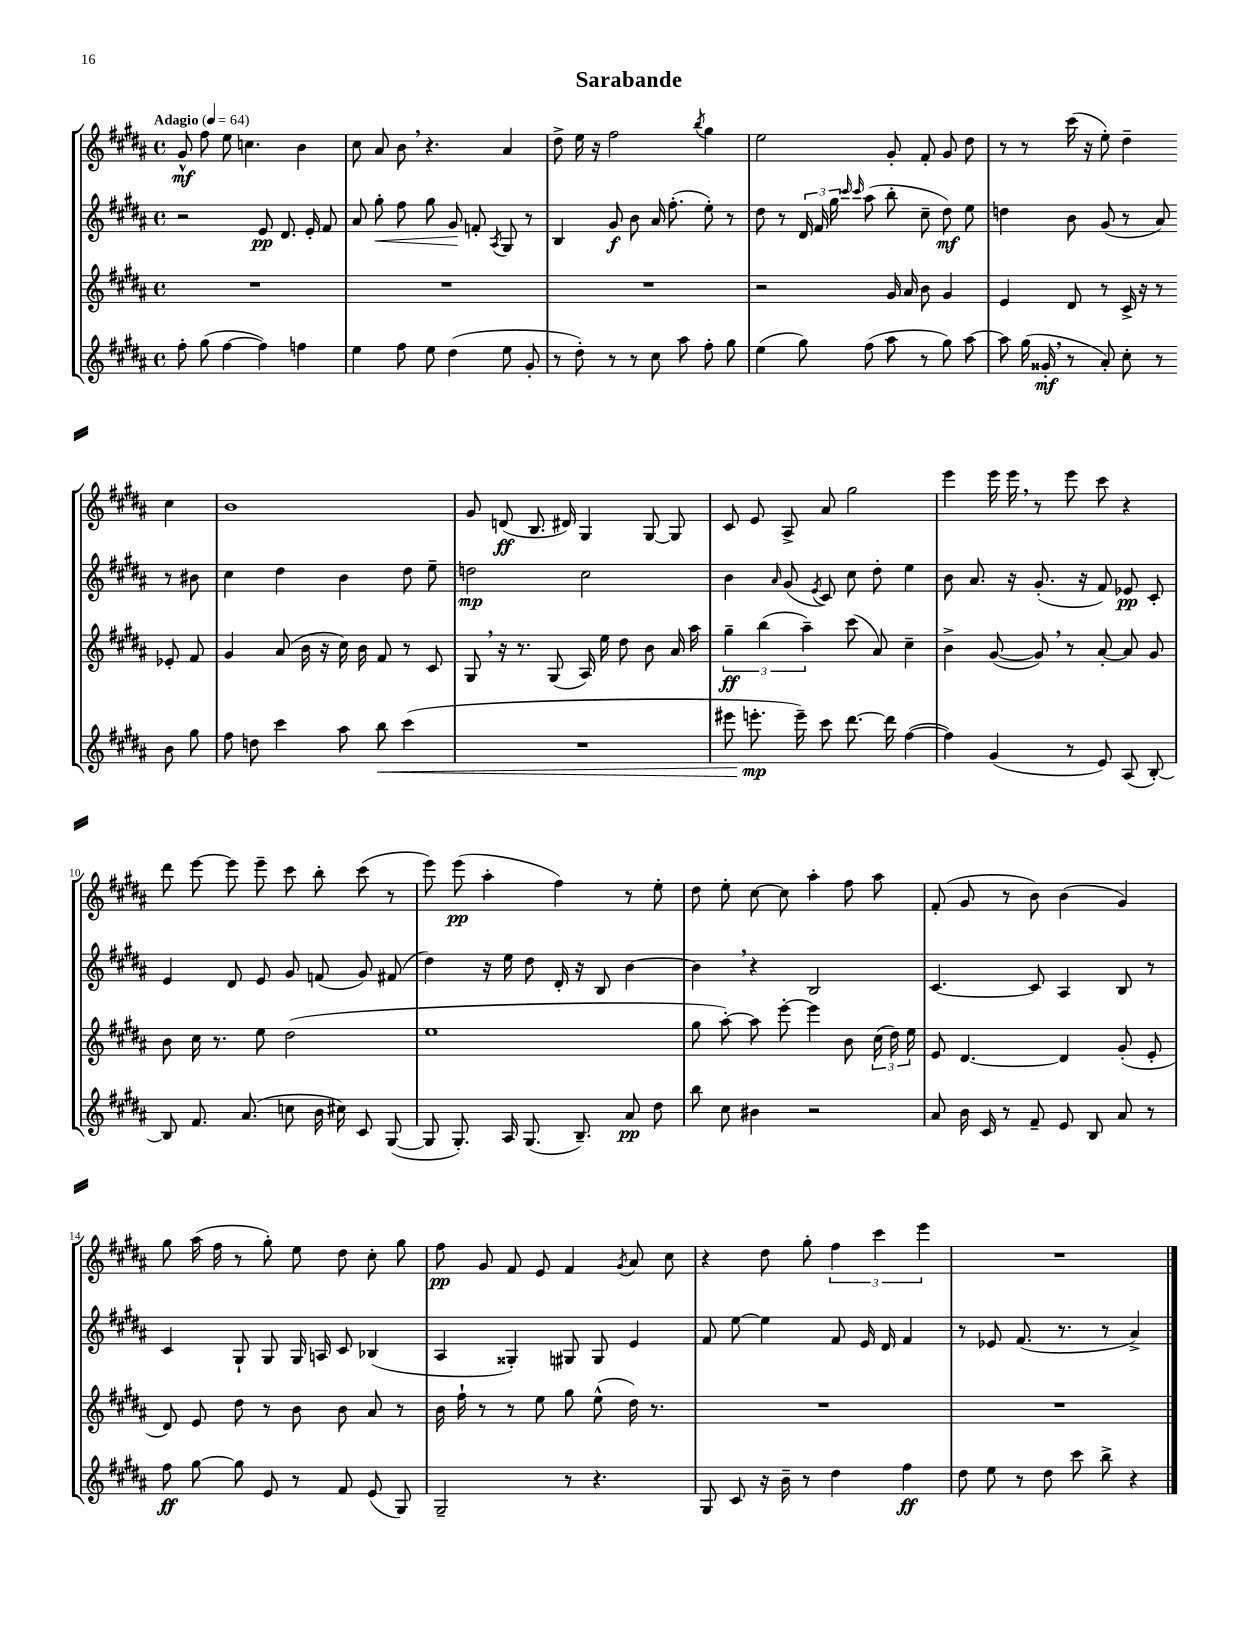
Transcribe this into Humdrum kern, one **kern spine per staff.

**kern	**dynam	**kern	**dynam	**kern	**dynam	**kern	**dynam
*part4	*part4	*part3	*part3	*part2	*part2	*part1	*part1
*staff4	*staff4	*staff3	*staff3	*staff2	*staff2	*staff1	*staff1
*clefG2	*	*clefG2	*	*clefG2	*	*clefG2	*
*k[f#c#g#d#a#]	*	*k[f#c#g#d#a#]	*	*k[f#c#g#d#a#]	*	*k[f#c#g#d#a#]	*
*M4/4	*	*M4/4	*	*M4/4	*	*M4/4	*
*met(c)	*	*met(c)	*	*met(c)	*	*met(c)	*
*MM64	*	*MM64	*	*MM64	*	*MM64	*
=1	=1	=1	=1	=1	=1	=1	=1
!	!	!	!	!	!	!LO:TX:a:B:t=Adagio	!
8ff#'\	.	1r	.	2r	.	8g#^^/	mf
(8gg#\	.	.	.	.	.	8ff#\	.
[4ff#\	.	.	.	.	.	8ee\	.
.	.	.	.	.	.	4.ccn\	.
4ff#\])	.	.	.	8e/	pp	.	.
.	.	.	.	8.d#/	.	.	.
4ffn\	.	.	.	.	.	4b\	.
.	.	.	.	16e'/	.	.	.
.	.	.	.	8f#/	.	.	.
=2	=2	=2	=2	=2	=2	=2	=2
4ee\	.	1r	.	8a#/	.	8cc#\	.
!	!	!	!	!	!LO:HP:b	!	!
.	.	.	.	8gg#'\	<	8a#/	.
8ff#\	.	.	.	8ff#\	.	8b,\	.
8ee\	.	.	.	8gg#\	.	4.r	.
(4dd#\	.	.	.	8g#/	.	.	.
.	.	.	.	8fn'/	[	.	.
.	.	.	.	8qA#/	.	.	.
8ee\	.	.	.	8G#/	.	4a#/	.
8g#'/	.	.	.	8r	.	.	.
=3	=3	=3	=3	=3	=3	=3	=3
8r	.	1r	.	4B/	.	8dd#^\	.
8dd#'\)	.	.	.	.	.	16ee\	.
.	.	.	.	.	.	16r	.
8r	.	.	.	8g#/	f	2ff#\	.
8r	.	.	.	8b\	.	.	.
8cc#\	.	.	.	16a#/	.	.	.
.	.	.	.	(8.ff#'\	.	.	.
8aa#\	.	.	.	.	.	.	.
.	.	.	.	.	.	8qbb/	.
8ff#'\	.	.	.	8ee'\)	.	4gg#\	.
8gg#\	.	.	.	8r	.	.	.
=4	=4	=4	=4	=4	=4	=4	=4
(4ee\	.	2r	.	8dd#\	.	2ee\	.
.	.	.	.	8r	.	.	.
8gg#\)	.	.	.	24d#/	.	.	.
.	.	.	.	24f#/	.	.	.
.	.	.	.	24gg#\	.	.	.
.	.	.	.	16qqccc#/	.	.	.
.	.	.	.	16qqccc#/	.	.	.
(8ff#\	.	.	.	(8aa#\	.	.	.
8aa#\	.	16g#/	.	8bb'\	.	8g#'/	.
.	.	16a#/	.	.	.	.	.
8r	.	8b\	.	8cc#~\	.	8f#'/	.
8gg#\)	.	4g#/	.	8dd#\)	mf	8g#/	.
[8aa#\	.	.	.	8ee\	.	8dd#\	.
=5	=5	=5	=5	=5	=5	=5	=5
8aa#\]	.	4e/	.	4ddn\	.	8r	.
(16gg#\	.	.	.	.	.	8r	.
16g##X',/	mf	.	.	.	.	.	.
8r	.	8d#/	.	8b\	.	(16ccc#\	.
.	.	.	.	.	.	16r	.
8a#'/)	.	8r	.	(8g#/	.	8ee'\)	.
8cc#'\	.	16c#^/	.	8r	.	4dd#~\	.
.	.	16r	.	.	.	.	.
8r	.	8r	.	8a#/)	.	.	.
8b\	.	8e-X'/	.	8r	.	4cc#\	.
8gg#\	.	8f#/	.	8b#X\	.	.	.
!!LO:LB:g=z
=6	=6	=6	=6	=6	=6	=6	=6
8ff#\	.	4g#/	.	4cc#\	.	1b	.
8ddn\	.	.	.	.	.	.	.
4ccc#\	.	(8a#/	.	4dd#\	.	.	.
.	.	16b\	.	.	.	.	.
.	.	16r	.	.	.	.	.
8aa#\	.	16cc#\)	.	4b\	.	.	.
.	.	16b\	.	.	.	.	.
!	!LO:HP:b	!	!	!	!	!	!
8bb\	<	8f#/	.	.	.	.	.
(4ccc#\	.	8r	.	8dd#\	.	.	.
.	.	8c#/	.	8ee~\	.	.	.
=7	=7	=7	=7	=7	=7	=7	=7
1r	.	8G#,/	.	2ddn\	mp	8g#/	.
.	.	16r	.	.	.	(8dn/	ff
.	.	8.r	.	.	.	.	.
.	.	.	.	.	.	8.B/	.
.	.	(8G#/	.	.	.	.	.
.	.	.	.	.	.	16d#X/)	.
.	.	16A#/)	.	2cc#\	.	4G#/	.
.	.	16ee\	.	.	.	.	.
.	.	8dd#\	.	.	.	.	.
.	.	8b\	.	.	.	[8G#/	.
.	.	16a#/	.	.	.	8G#/]	.
.	.	16aa#\	.	.	.	.	.
=8	=8	=8	=8	=8	=8	=8	=8
8eee#X\	.	6gg#~\	ff	4b\	.	8c#/	.
8.eeen'\	mp	.	.	.	.	8e/	.
.	.	(6bb\	.	.	.	.	.
.	.	.	.	16qqa#/	.	.	.
.	.	.	.	(8g#/	.	8A#^/	.
16eee~\)	[	.	.	.	.	.	.
.	.	6aa#~\)	.	.	.	.	.
.	.	.	.	8qe/	.	.	.
8ccc#\	.	.	.	8c#/)	.	8a#/	.
[8.ddd#\	.	(8ccc#\	.	8cc#\	.	2gg#\	.
.	.	8a#/)	.	8dd#'\	.	.	.
16ddd#\]	.	.	.	.	.	.	.
([4ff#\	.	4cc#~\	.	4ee\	.	.	.
=9	=9	=9	=9	=9	=9	=9	=9
4ff#\])	.	4b^\	.	8b\	.	4eee\	.
.	.	.	.	8.a#/	.	.	.
(4g#/	.	([8g#/	.	.	.	16eee\	.
.	.	.	.	16r	.	16eee,\	.
.	.	8g#,/])	.	(8.g#'/	.	8r	.
8r	.	8r	.	.	.	8eee\	.
.	.	.	.	16r	.	.	.
8e/)	.	[8a#'/	.	8f#/)	.	8ccc#\	.
(8A#/	.	8a#/]	.	8e-X/	pp	4r	.
[8B'/)	.	8g#/	.	8c#'/	.	.	.
!!LO:LB:g=z
=10	=10	=10	=10	=10	=10	=10	=10
8B/]	.	8b\	.	4e/	.	8ddd#\	.
8.f#/	.	16cc#\	.	.	.	[8eee\	.
.	.	8.r	.	.	.	.	.
.	.	.	.	8d#/	.	8eee\]	.
(8.a#/	.	.	.	.	.	.	.
.	.	8ee\	.	8e/	.	8eee~\	.
8ccn\	.	(2dd#\	.	8g#/	.	8ccc#\	.
16b\	.	.	.	(8fn/	.	8bb'\	.
16cc#X\)	.	.	.	.	.	.	.
8c#/	.	.	.	8g#/)	.	(8ccc#\	.
([8G#/	.	.	.	(8f#X/	.	8r	.
=11	=11	=11	=11	=11	=11	=11	=11
8G#/]	.	1ee	.	4dd#\)	.	8eee\)	.
8.G#'/)	.	.	.	.	.	(8eee\	pp
.	.	.	.	16r	.	4aa#'\	.
16A#/	.	.	.	16ee\	.	.	.
(8.G#/	.	.	.	8dd#\	.	.	.
.	.	.	.	16d#'/	.	4ff#\)	.
8.B~/)	.	.	.	16r	.	.	.
.	.	.	.	8B/	.	.	.
8a#/	pp	.	.	[4b\	.	8r	.
8dd#\	.	.	.	.	.	8ee'\	.
=12	=12	=12	=12	=12	=12	=12	=12
8bb\	.	8gg#\	.	4b,\]	.	8dd#\	.
8cc#\	.	[8aa#'\)	.	.	.	8ee'\	.
4b#X\	.	8aa#\]	.	4r	.	[8cc#\	.
.	.	[8eee'\	.	.	.	8cc#\]	.
2r	.	4eee\]	.	2B/	.	4aa#'\	.
.	.	8b\	.	.	.	8ff#\	.
.	.	(24cc#\	.	.	.	8aa#\	.
.	.	24dd#\)	.	.	.	.	.
.	.	24ee\	.	.	.	.	.
=13	=13	=13	=13	=13	=13	=13	=13
8a#/	.	8e/	.	[4.c#/	.	(8f#'/	.
16b\	.	[4.d#/	.	.	.	8g#/	.
16c#/	.	.	.	.	.	.	.
8r	.	.	.	.	.	8r	.
8f#~/	.	.	.	8c#/]	.	8b\)	.
8e/	.	4d#/]	.	4A#/	.	(4b\	.
8B/	.	.	.	.	.	.	.
8a#/	.	(8g#'/	.	8B/	.	4g#/)	.
8r	.	8e'/	.	8r	.	.	.
!!LO:LB:g=z
=14	=14	=14	=14	=14	=14	=14	=14
8ff#\	ff	8d#/)	.	4c#/	.	8gg#\	.
[8gg#\	.	8e/	.	.	.	(16aa#\	.
.	.	.	.	.	.	16ff#\	.
8gg#\]	.	8dd#\	.	8G#`/	.	8r	.
8e/	.	8r	.	8G#/	.	8gg#'\)	.
8r	.	8b\	.	16G#/	.	8ee\	.
.	.	.	.	16An/	.	.	.
8f#/	.	8b\	.	8c#/	.	8dd#\	.
(8e/	.	8a#/	.	(4B-X/	.	8cc#'\	.
8G#/)	.	8r	.	.	.	8gg#\	.
=15	=15	=15	=15	=15	=15	=15	=15
2G#~/	.	16b\	.	4A#/	.	8ff#\	pp
.	.	16ff#`\	.	.	.	.	.
.	.	8r	.	.	.	8g#/	.
.	.	8r	.	4G##X'/)	.	8f#/	.
.	.	8ee\	.	.	.	8e/	.
8r	.	8gg#\	.	8G#X/	.	4f#/	.
4.r	.	(8ee^^\	.	8G#/	.	.	.
.	.	.	.	.	.	8qg#/	.
.	.	16dd#\)	.	4e/	.	8a#/	.
.	.	8.r	.	.	.	.	.
.	.	.	.	.	.	8cc#\	.
=16	=16	=16	=16	=16	=16	=16	=16
8G#/	.	1r	.	8f#/	.	4r	.
8c#/	.	.	.	[8ee\	.	.	.
16r	.	.	.	4ee\]	.	8dd#\	.
16b~\	.	.	.	.	.	.	.
8r	.	.	.	.	.	8gg#'\	.
4dd#\	.	.	.	8f#/	.	6ff#\	.
.	.	.	.	16e/	.	.	.
.	.	.	.	.	.	6ccc#\	.
.	.	.	.	16d#/	.	.	.
4ff#\	ff	.	.	4f#/	.	.	.
.	.	.	.	.	.	6eee\	.
=17	=17	=17	=17	=17	=17	=17	=17
8dd#\	.	1r	.	8r	.	1r	.
8ee\	.	.	.	8e-X/	.	.	.
8r	.	.	.	(8.f#/	.	.	.
8dd#\	.	.	.	.	.	.	.
.	.	.	.	8.r	.	.	.
8ccc#\	.	.	.	.	.	.	.
8bb^\	.	.	.	8r	.	.	.
4r	.	.	.	4a#^/)	.	.	.
==	==	==	==	==	==	==	==
*-	*-	*-	*-	*-	*-	*-	*-
